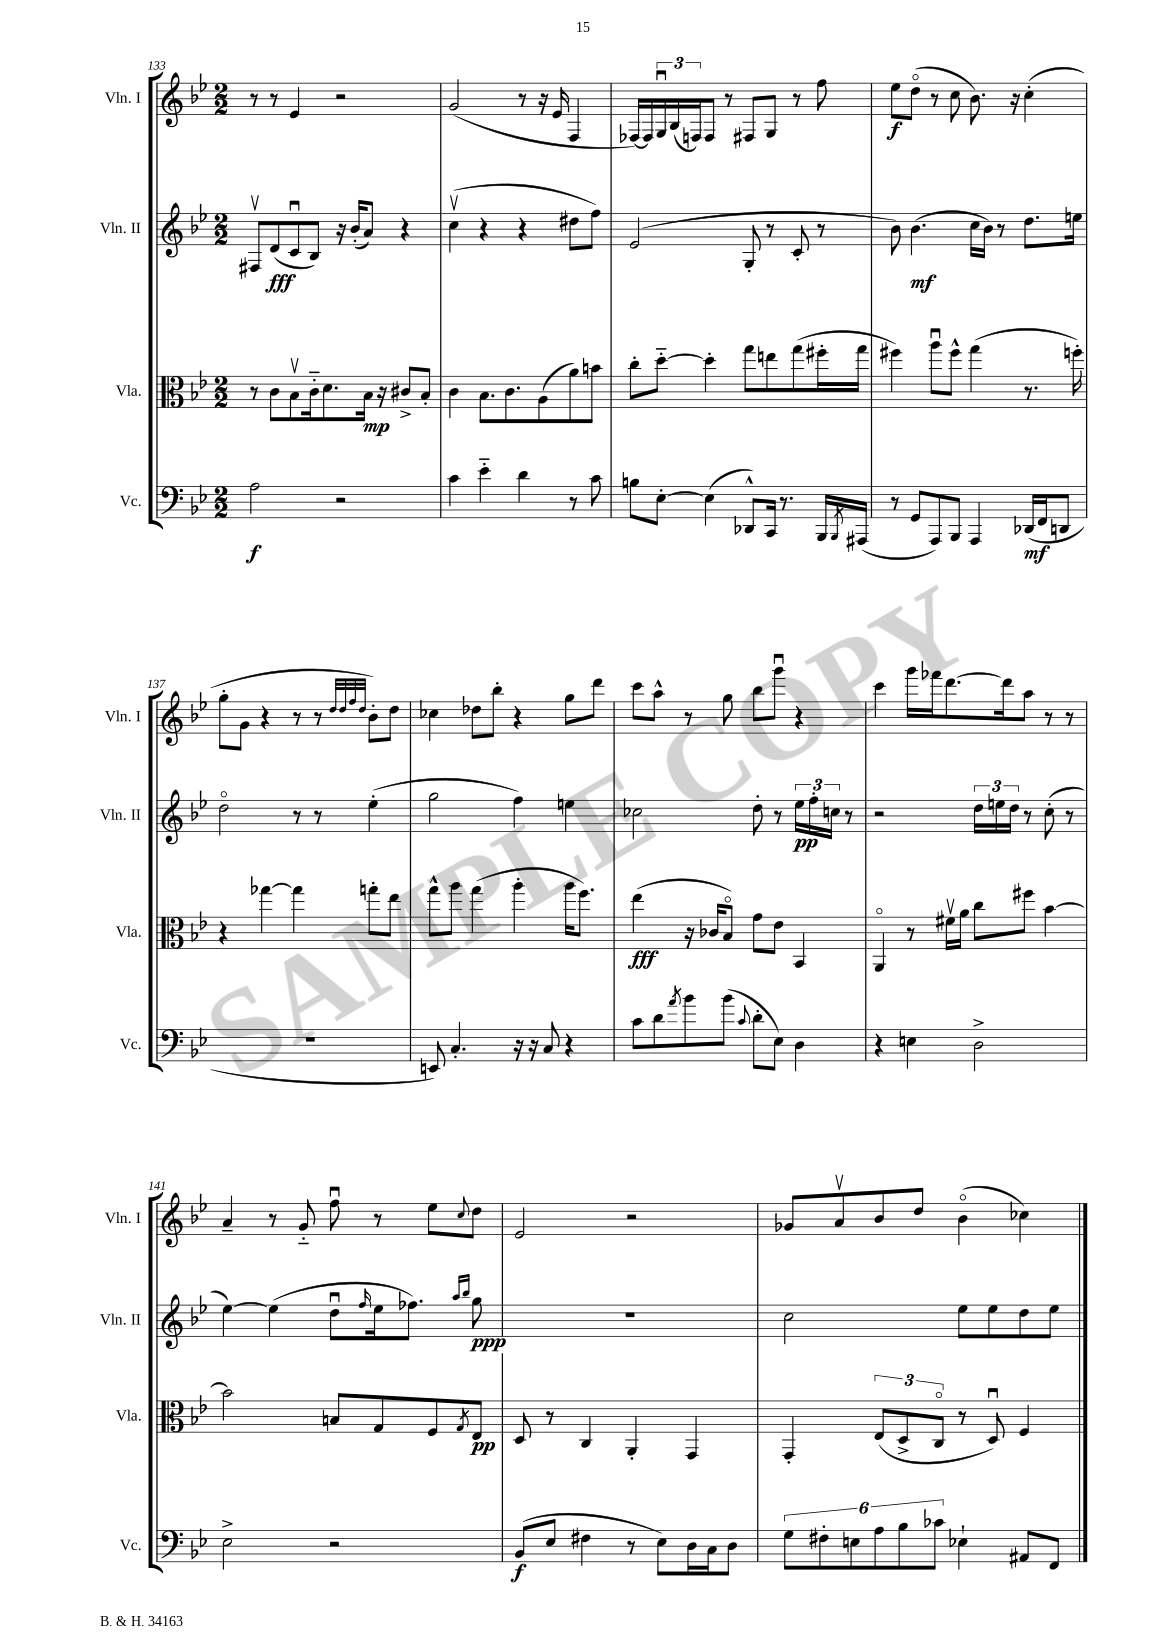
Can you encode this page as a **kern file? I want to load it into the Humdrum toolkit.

**kern	**kern	**kern	**kern
*staff4	*staff3	*staff2	*staff1
*clefF4	*clefC3	*clefG2	*clefG2
*k[b-e-]	*k[b-e-]	*k[b-e-]	*k[b-e-]
*M2/2	*M2/2	*M2/2	*M2/2
2A	8r	8F#v	8r
.	8c	(8d	8r
.	8B-v	8cu	4e-
.	16c'~	8B-)	.
.	8.d	.	.
2r	.	16r	2r
.	.	(16b-'	.
.	16B-	8a)	.
.	16r	.	.
.	8c#^	4r	.
.	8B-'	.	.
=	=	=	=
4c	4c	(4ccv	(2g
4e-'~	8.B-	4r	.
.	8.c	.	.
4d	.	4r	8r
.	(8A	.	16r
.	.	.	16e-
8r	8a)	8dd#	4F
8c	8b	8ff)	.
=	=	=	=
8B	8cc'	(2e-	[16F-)
.	.	.	16F-]
[8E-'	[8dd'~	.	24Gu
.	.	.	(24B-
.	.	.	24F)
(4E-]	4dd']	.	8F
.	.	.	8r
8DD-^^)	8gg	8G'	8F#
16CC	8ee	8r	8G
8.r	.	.	.
.	(8gg	8c'	8r
16BBB-	16ff#'	8r	8ff
8qBBB-	.	.	.
(16AAA#	16gg	.	.
=	=	=	=
8r	4ff#)	8b-)	8ee-
8GG	.	(4.b-	(8ddo
8AAA)	8aau	.	8r
8BBB-	8ff#^^	.	8cc
4AAA	(4gg	16cc	8.b-)
.	.	16b-)	.
.	.	8r	.
.	.	.	16r
(16DD-	8.r	8.dd	(4cc'
16FF	.	.	.
8DD	.	.	.
.	16ff')	16ee	.
=	=	=	=
1r	4r	2ddo	8gg'
.	.	.	8g
.	[4gg-	.	4r
.	4gg-]	8r	8r
.	.	8r	8r
.	.	.	32qqdd
.	.	.	32qqdd
.	.	.	32qqff
.	.	.	32qqdd
.	8gg'	(4ee-'	8b-')
.	8ee-	.	8dd
=	=	=	=
8EE)	8gg^^	2gg	4cc-
4.C'	8aa	.	.
.	(4gg	.	8dd-
.	.	.	8bb-'
16r	4aa'	4ff)	4r
16r	.	.	.
8C	.	.	.
4r	16aa	4ee	8gg
.	8.ff)	.	.
.	.	.	8ddd
=	=	=	=
8c	(4ee-	2cc-	8ccc
8d	.	.	8aa^^
8qa	.	.	.
8b-	16r	.	8r
.	16c-	.	.
(8b-	8B-o)	.	8gg
8qqc	.	.	.
8d'	8g	8dd'	8bb-
8E-)	8e-	8r	8gggu
4D	4BB-	24ee-	4r
.	.	24ff'	.
.	.	24cc	.
.	.	8r	.
=	=	=	=
4r	4AAo	2r	4ccc
4E	8r	.	16ggg
.	.	.	16fff-
.	16f#v	.	[8.ddd
.	16a	.	.
2D^	8cc	24dd	.
.	.	24ee	.
.	.	.	16ddd]
.	.	24dd	.
.	8ff#	8r	8aa
.	[4b-	(8cc'	8r
.	.	8r	8r
=	=	=	=
2E-^	2b-]	[4ee-)	4a~
.	.	(4ee-]	8r
.	.	.	8g'~
2r	8B	8ddu	8ffu
.	.	16qqff	.
.	8G	16ee-	8r
.	.	8.ff-)	.
.	8F	.	8ee-
.	.	16qqaa	.
.	8qG	16qqbb-	8qqcc
.	8E-	8gg	8dd
=	=	=	=
(8BB-	8D	1r	2e-
8E-	8r	.	.
4F#	4C	.	.
8r	4AA'	.	2r
8E-)	.	.	.
16D	4GG	.	.
16C	.	.	.
8D	.	.	.
=	=	=	=
12G	4GG'	2cc	8g-
12F#'	.	.	.
.	.	.	8av
12E	.	.	.
12A	(12E-	.	8b-
12B-	12D^	.	.
.	.	.	8dd
12c-	12Co	.	.
4E-`	8r	8ee-	(4b-o
.	8Du)	8ee-	.
8AA#	4F	8dd	4cc-)
8FF	.	8ee-	.
==	==	==	==
*-	*-	*-	*-
